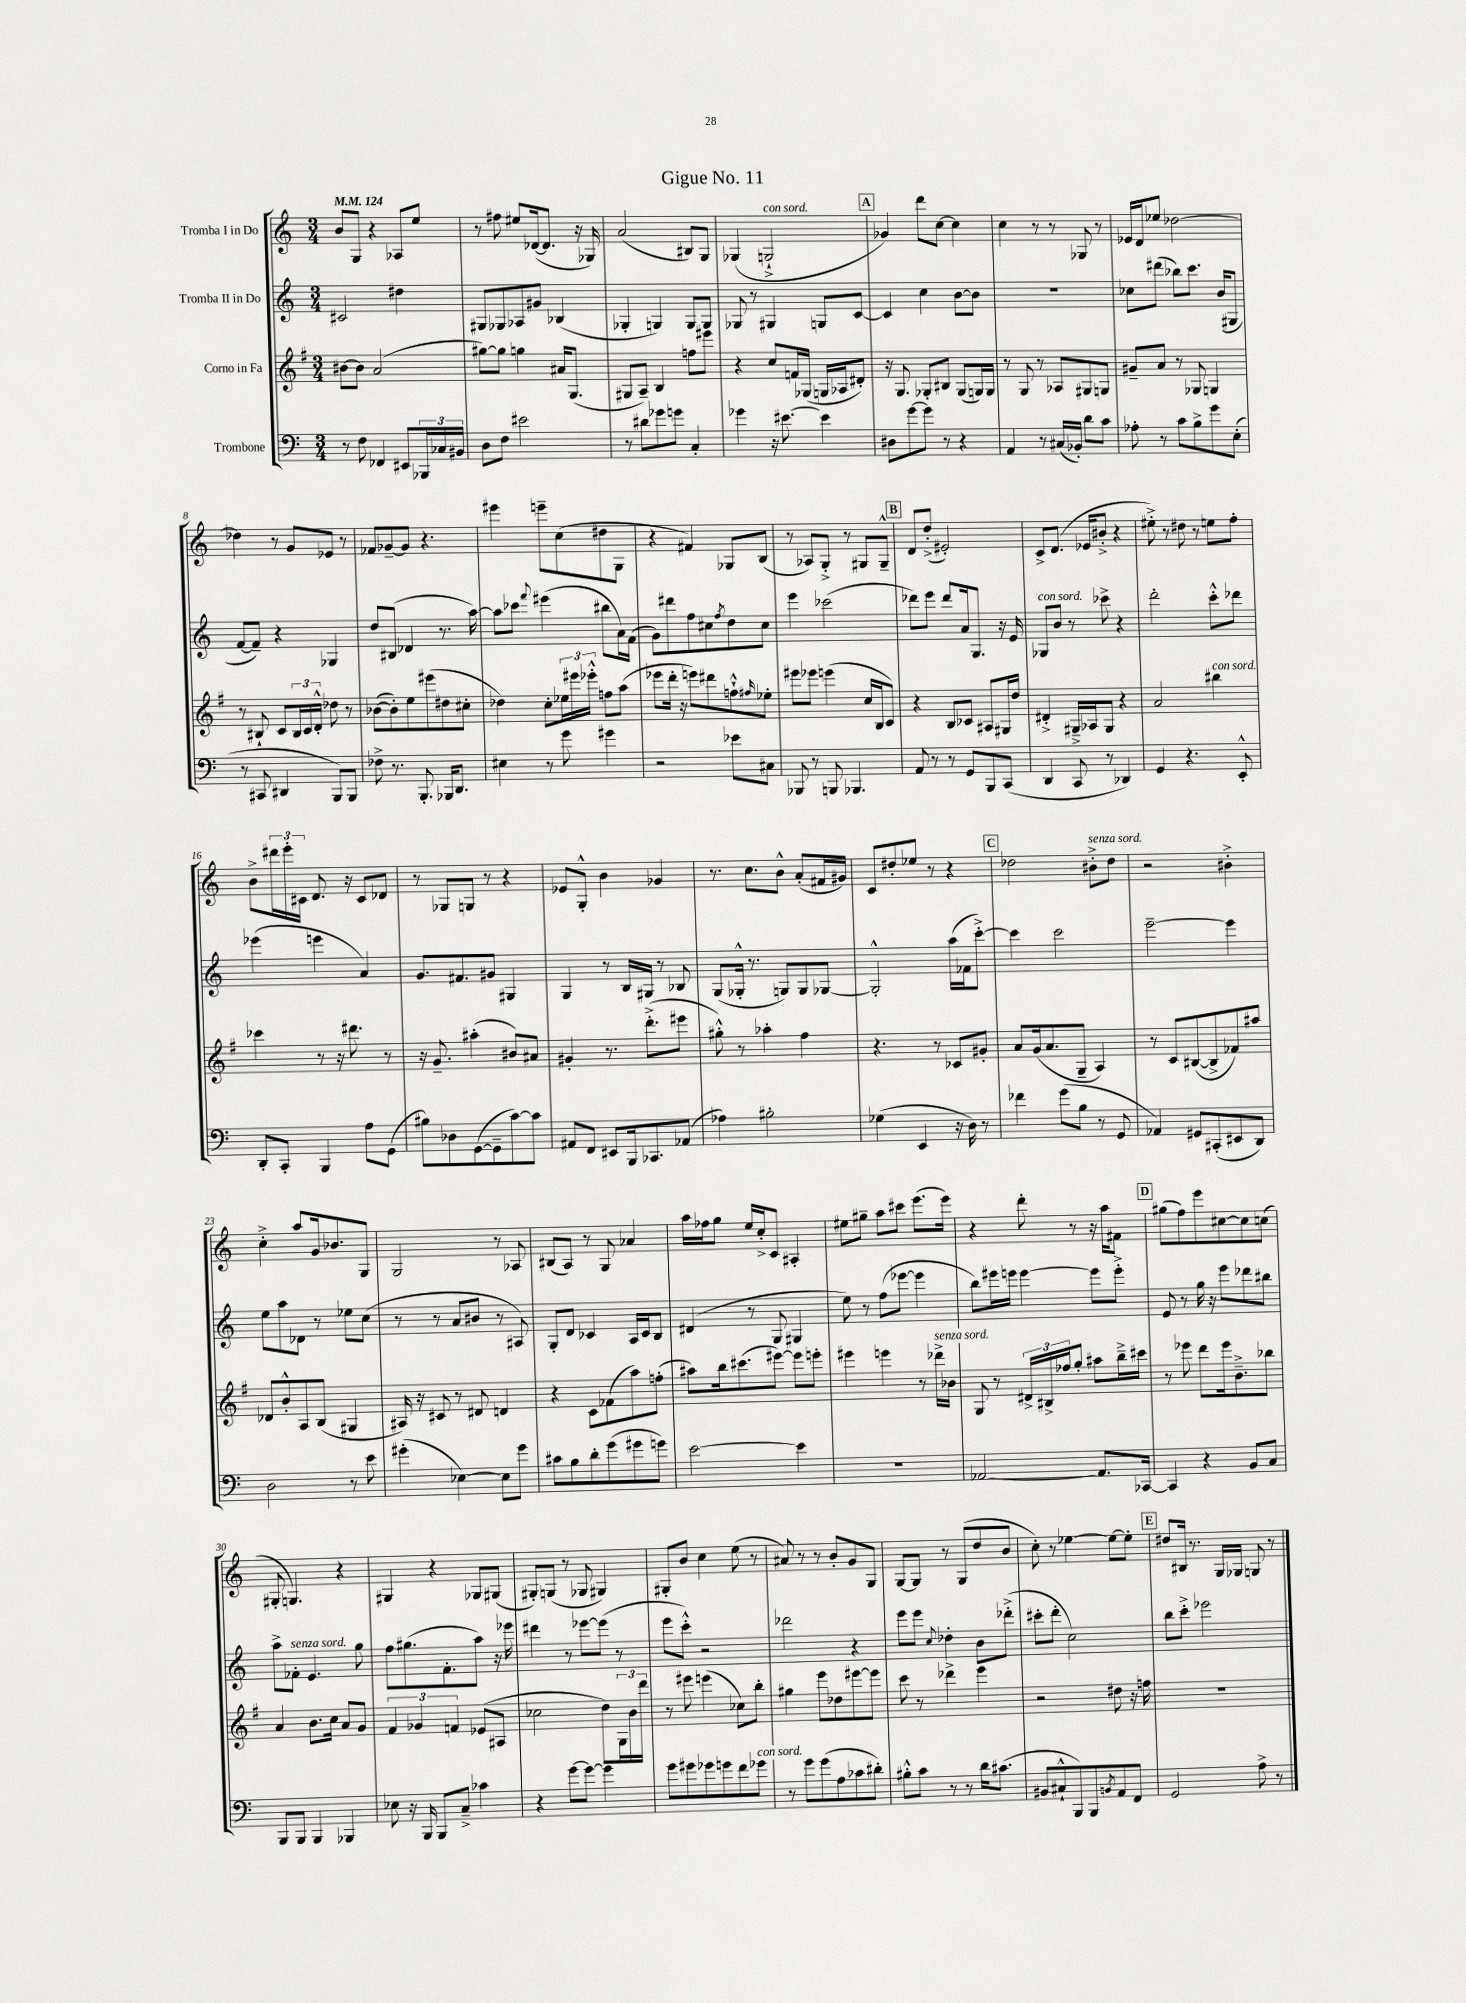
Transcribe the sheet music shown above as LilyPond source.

\header { title = "Gigue No. 11" }
<<
\new StaffGroup <<
\new Staff = "s0" \with { instrumentName = "Tromba I in Do" } {
    \clef treble \key c \major \numericTimeSignature \time 3/4 \tempo 4 = 124
    b'8 g8 r4 aes8 e''8 |
    r8 fis''8 eis''8 des'16~( des'8. r16 ges16) |
    a'2( bis8) g8 |
    ges4( g2-!->^\markup { \italic "con sord." } |
    \mark \markup { \box "A" } ges'4) d'''8 c''8~ c''4 |
    c''4 r8 r8 ges8 r8 |
    ees'16 d'16 ees''8 des''2~ |
    des''4 r8 g'8 ees'8 r8 |
    fes'8 ges'8~-- ges'8 r4. |
    eis'''4 e'''8-- c''8( dis''8 g8 |
    r4 fis'4) ges8 b8( |
    r8 aes8) g8-.-> r8 gis8 gis8---^ |
    \mark \markup { \box "B" } d'8 d''8-.->( eis'2-.) |
    c'8-> d'8.( ees'16 bis'8-.-> r4 |
    eis''8-.->) r8 dis''8 r8 e''8 f''8-. |
    b'8-> \tuplet 3/2 { dis'''16 e'''16-. cis'16 } d'8. r16 cis'8 des'8 |
    r8 ges8 g8 r8 r4 |
    ees'8 g8-.-^ b'4 ges'4 |
    r8. c''8. b'8-^ a'8-.( fis'16 gis'16) |
    c'8 dis''8-. ees''8 r8 r4 |
    \mark \markup { \box "C" } des''2 bis'8-.->^\markup { \italic "senza sord." } des''8 |
    r2 bis'4-.-> |
    c''4-.-> a''8 g'16 bes'8. g8 |
    g2 r8 aes8 |
    bis8( a8) r8 g8 aes'4 |
    a''16 fes''16 g''8 e''16 c''16-.-> c'8 ais4-. |
    eis''8 gis''8-- a''8 cis'''8 e'''8.( e'''16) |
    r4 d'''8-. r8 r16 a''16 fis'8 |
    \mark \markup { \box "D" } gis''8( f''8) e'''8 cis''8~ cis''8 c''8( |
    gis8-. g4.) r4 |
    gis4 r4 ges8 gis8( |
    gis8-.) g8( r8 ges8 gis4) |
    gis8-. b'8 c''4 e''8( r8 |
    ais'8) r8 r8 b'8-. g'8 g8 |
    g8~ g8 r8 g8( d''8 b'8 |
    c''8-.) r8 ees''4~ ees''8~ ees''8-. |
    \mark \markup { \box "E" } dis''8 bis16 r8. g16 ges16 g8 r8 \bar "|." |
}
\new Staff = "s1" \with { instrumentName = "Tromba II in Do" } {
    \clef treble \key c \major \numericTimeSignature \time 3/4
    cis'2 dis''4 |
    gis8 ges8 aes8 gis'8 bes4( |
    ges4-. g4) g8 g8 |
    ges8 r8 gis4 g8 c'8~ |
    \mark \markup { \box "A" } c'4 c''4 b'8~ b'8 |
    R2. |
    ces''8 dis'''8( bes''8) c'''8. b'16( gis8 |
    f'8~ f'8--) r4 ges4 |
    d''8 bis8( des'4 r8. a''16~) |
    a''8 ces'''8 \appoggiatura { f'''8 } eis'''4( bis''8 a'16) f'16( |
    g'8) dis'''8 f''8 cis''8 \acciaccatura { f''8 } d''8 cis''8 |
    e'''4 ces'''2( |
    \mark \markup { \box "B" } des'''8) e'''8 des'''8 a'16 g8. r16 e'16 |
    ges8^\markup { \italic "con sord." } b'8 r8 ces'''8-> r4 |
    d'''2-. c'''8-.-^ des'''8 |
    ees'''4( e'''4 a'4) |
    g'8. fis'8. gis'8 gis4 |
    g4 r8 b16 gis16 r8 bes8 |
    g8( ges16-.-^ r8. g8) g8 ges8~ |
    ges2-.-^ a''16( fes'16 c'''8~-.->) |
    \mark \markup { \box "C" } c'''4 c'''2 |
    e'''2~-- e'''4 |
    e''8 a''8 des'8 r8 ees''8 c''8( |
    r8 r8 a'8 bis'8 r8 ais8) |
    g8-. d'8 ces'4 a16 ces'16 b8 |
    dis'4( r8 g8 gis4 |
    e''8) r8 f''8( ees'''8~ ees'''4 |
    b''8) eis'''16 e'''16 e'''4~ e'''8 e'''8-.-> |
    \mark \markup { \box "D" } e'8 r8 g''16 r16 e'''8 des'''8 bis''8 |
    a''8-> fes'8-.^\markup { \italic "senza sord." } e'4. g''8 |
    f''8 gis''8.( f'8.-. a''8) r16 ees'''16 |
    dis'''4 r8 ees'''8~ ees'''8( r8 |
    e'''8 c'''8-.-^) r2 |
    des'''2 r4 |
    e'''8 e'''8 \appoggiatura { c''8 } des''4-. b'8 des'''8-.->( |
    cis'''8-. d'''8-. c''2) |
    \mark \markup { \box "E" } b''8 c'''8-.-> ees'''2 \bar "|." |
}
\new Staff = "s2" \with { instrumentName = "Corno in Fa" } {
    \clef treble \key g \major \numericTimeSignature \time 3/4
    bis'8~ bis'8 a'2( |
    gis''8~) gis''8 g''4 ais'16 g8.( |
    gis8 a8--) b4 f''8 eis'''8 |
    r4 c''8 f'16 ges16( g16 aes16 dis'8-.) |
    \mark \markup { \box "A" } r16 g8. ges8-. bis8 ges8( g16) g16 |
    r8 g8 r8 aes8 gis8 g8 |
    gis'8-- a'8 r8 ges8 g4 |
    r8 bis8-! c'8 \tuplet 3/2 { bis16 c'16 d'16-.-^ } des''8 r8 |
    bes'8~( bes'8-.) e''8 eis'''8( dis''8 cis''8-. |
    des''4) c''8-. \tuplet 3/2 { ees''16 eis'''16 ees'''16-.-^ } f''8 a''8( |
    ees'''8 d'''16-. r16 e'''8) dis'''8 f''8-!-^ \grace { fis''16 } ees''8-. |
    eis'''8 ees'''8 e'''4( c''16 b16 c'8) |
    \mark \markup { \box "B" } r4 b8 ces'8 ais8 gis16 d''16 |
    dis'4-.-> gis16---> aes16 gis8 r4 |
    a'2 bis''4^\markup { \italic "con sord." } |
    ces'''4 r8 r16 dis'''8. r8 |
    r16 g'8.-- ais''4-.( bis'8) ais'8 |
    gis'4-. r8. d'''8.-.->( eis'''8 |
    gis''8-.-^) r8 aes''4-. fis''4 |
    r4. r8 ces'8 gis'8-. |
    \mark \markup { \box "C" } a'8 g'16( a'8. g8-- a4) |
    r8 c'8 bis8~( bis8-> fes'8) ais''8 |
    des'8 b'8-.-^ a8 b8( gis4 |
    ais16) r16 cis'8 r8 dis'8 d'4 |
    r4 c'8 fes'8( a''8) f''8-.( |
    ais''8) b''16 cis'''8.( eis'''8~) eis'''8 e'''8-. |
    eis'''4 e'''4 r8 des'''16->^\markup { \italic "senza sord." } bes'16 |
    g8 r8 \tuplet 3/2 { dis'16-> bis16-> fes''16 } g''8-. ais''8 b''16---> cis'''16 |
    \mark \markup { \box "D" } r8 ees'''8 d'''8 ees'''16 b'8.---> bes''8 |
    a'4 b'8. c''16 a'8 g'8 |
    \tuplet 3/2 { fis'4 ges'4 f'4 } ees'8( ais8 |
    ces''2 d''8) \tuplet 3/2 { g16 b'16 d'''16 } |
    r8 eis'''8 e'''4( ces''8) b''8-. |
    gis''4 e'''8 des''8 eis'''8~ eis'''8 |
    c'''8 r8 des'''4-> e'''4 |
    r2 dis''8 r16 f''16 |
    \mark \markup { \box "E" } R2. \bar "|." |
}
\new Staff = "s3" \with { instrumentName = "Trombone" } {
    \clef bass \key c \major \numericTimeSignature \time 3/4
    r8 f8 fes,4 eis,8 \tuplet 3/2 { bes,,16 ces16 bis,16 } |
    d8 f8 eis'2 |
    r8 dis'8 ges'8 g'8 c4-. |
    ges'4 r16 eis'8.~ eis'4 |
    \mark \markup { \box "A" } dis8 g'8~ g'8 r8 r4 |
    a,4 r8 cis16( bes,16-.) d'8 c'8 |
    aes8-. r8 c'8 b8-> g'8 e8-.( |
    r8 cis,8 dis,4 b,,8) b,,8 |
    fes8-> r8. b,,8.-. bes,,16 d,8. |
    eis4 r8 g'8 gis'4 |
    r2 ees'8 cis8 |
    bes,,8 r8 b,,8 bes,,4. |
    \mark \markup { \box "B" } a,8 r8 r8 g,8 b,,8 c,8( |
    d,4 c,8 r8 des,4) |
    g,4 r4. e,8-.-^ |
    d,8-. c,8-. b,,4 a8 g,8( |
    bis8) des8 g,8~( g,8-- c'8~) c'8 |
    ais,8 f,8 eis,8 b,,16 ces,8. aes,8( |
    aes4) bis2-. |
    ges4( e,4 r16 d16) r8 |
    \mark \markup { \box "C" } fes'4 g'8( b8 r8 g,8 |
    aes,4) gis,8 cis,8-.( eis,8 d,8) |
    d2 r8 e'8 |
    gis'4-.( ees4~) ees8 gis'8 |
    cis'8 b8 d'8-. g'8( gis'8 g'8) |
    e'2~ e'4 |
    R2. |
    aes,2~ aes,8. ces,16~ |
    \mark \markup { \box "D" } ces,4 r4 b,8 c8 |
    b,,8 b,,8 b,,4 bes,,4 |
    ees8 r16 b,,16 b,,8 c8---> ces'4 |
    r4 g'8~ g'8~ g'4 |
    g'8 gis'8 ges'8 g'8 f'8 ges'8^\markup { \italic "con sord." } |
    r8 g'8 g'8( a8 ces'8 dis'8-.) |
    bis8-.-^ c'8 r8 r8 d'16 cis'8.( |
    bis,8 cis8-!-^ b,,8) b,,8 \acciaccatura { b,8 } a,8 f,8 |
    \mark \markup { \box "E" } g,2 a8-> r8 \bar "|." |
}
>>
>>
